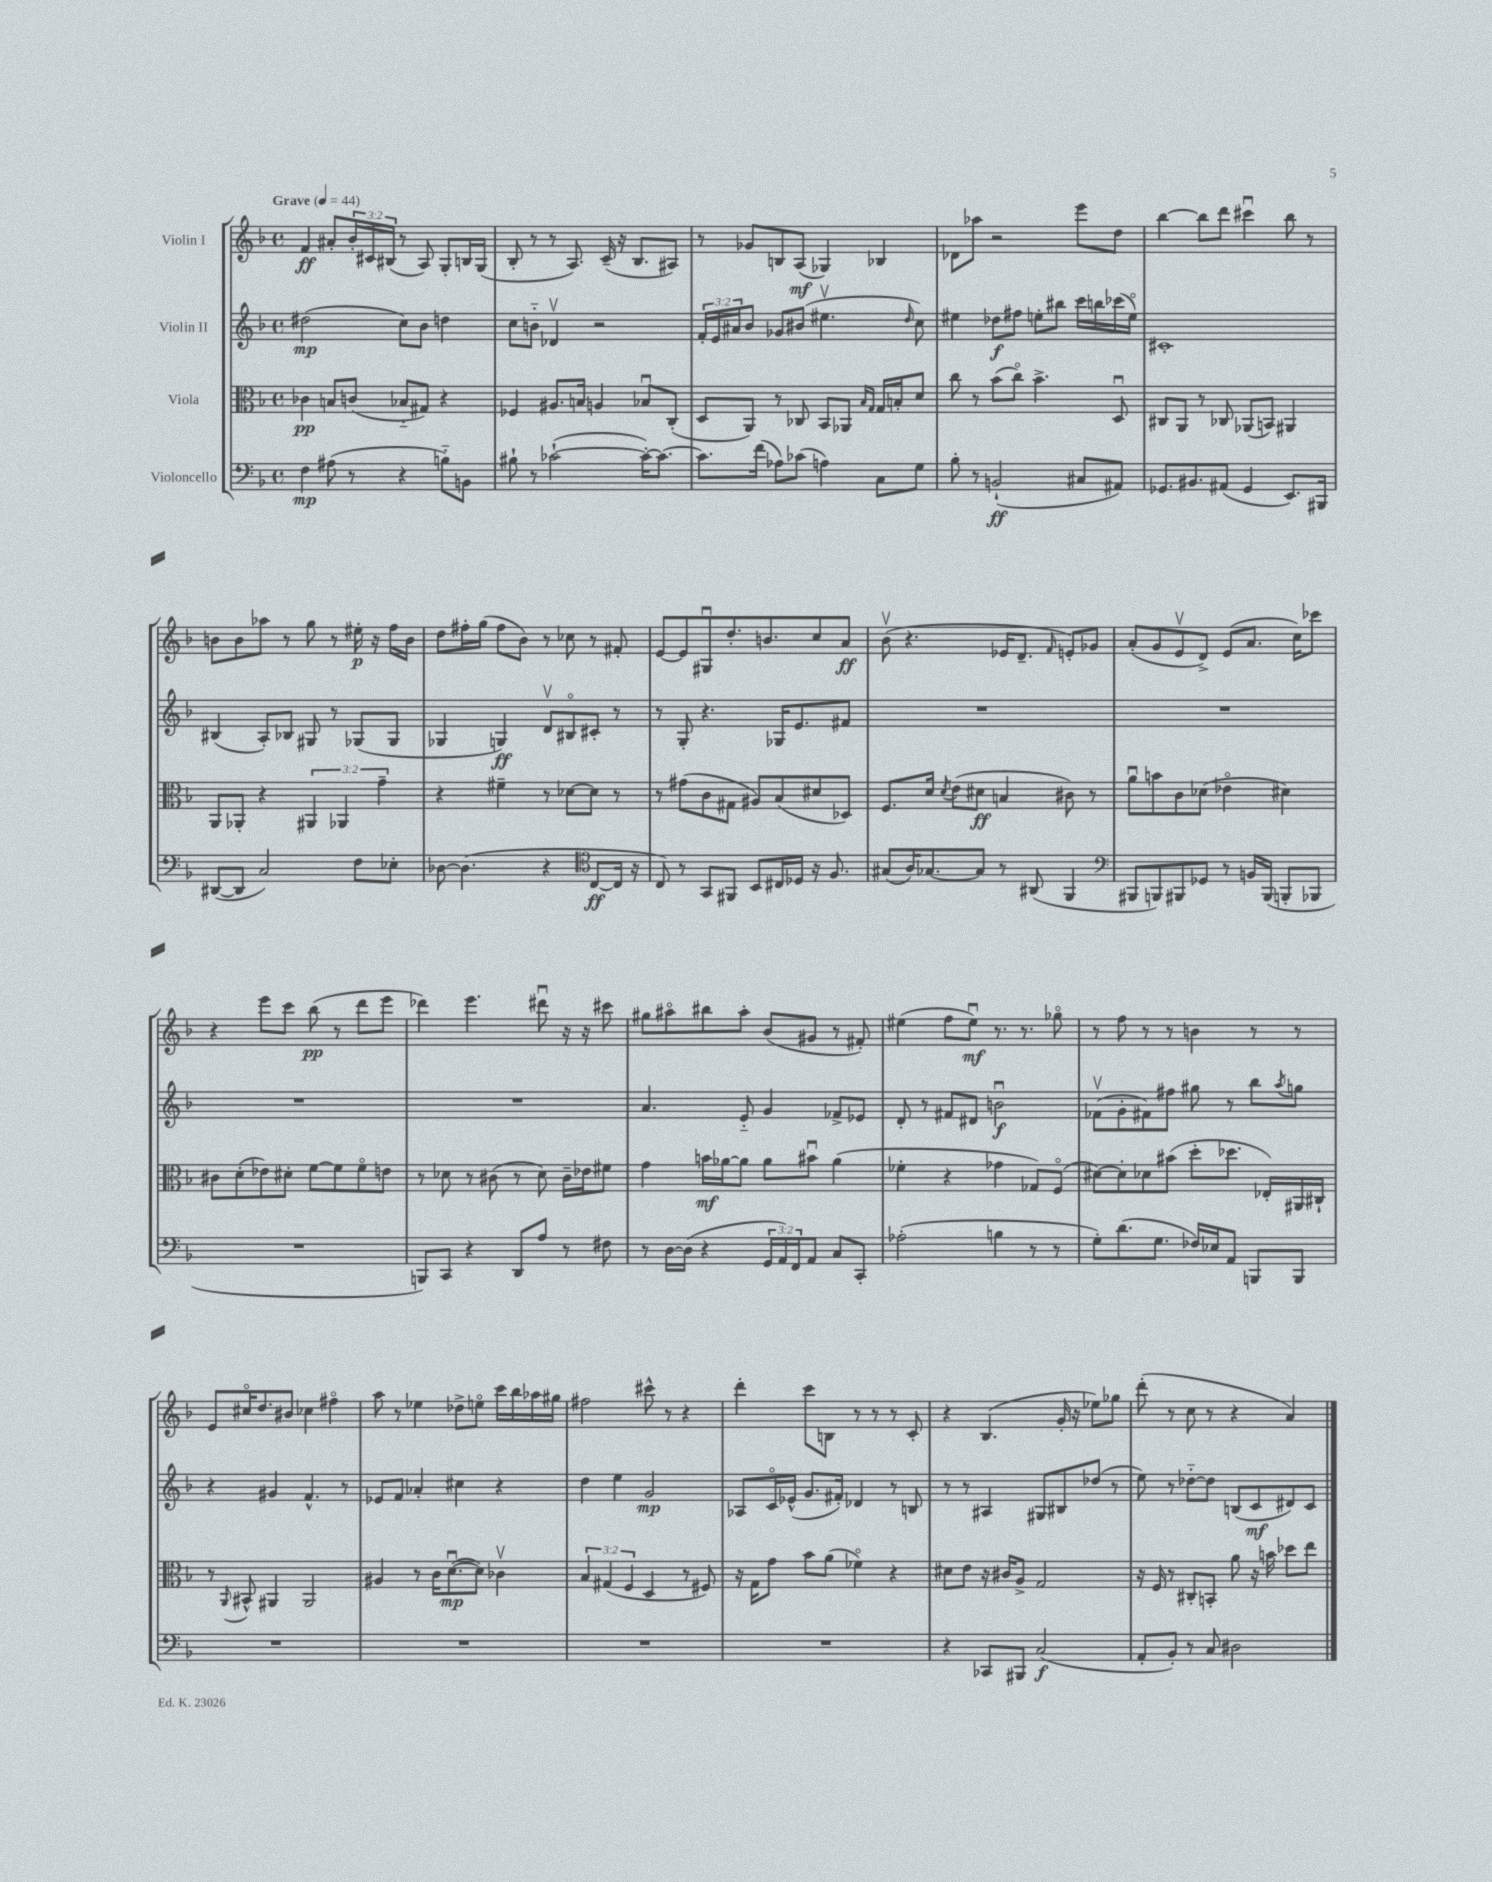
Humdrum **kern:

**kern	**kern	**kern	**kern
*staff4	*staff3	*staff2	*staff1
*clefF4	*clefC3	*clefG2	*clefG2
*k[b-]	*k[b-]	*k[b-]	*k[b-]
*M4/4	*M4/4	*M4/4	*M4/4
*met(c)	*met(c)	*met(c)	*met(c)
*MM44	*MM44	*MM44	*MM44
4F	4c-	(2dd#	4f
(8A#	8B	.	8a#'
8r	(8c	.	24b-'
.	.	.	24c#
.	.	.	(24B#
4r	8B-'~	8cc)	8r
.	8G#)	8b-	8A)
8B'~)	4r	4dd	8G'
8BB	.	.	16B
.	.	.	(16G
=	=	=	=
8B#`	4F-	8cc	8B-'
8r	.	8b'~	8r
([2c-`	8.A#	4d-v	8r
.	.	.	8.A)
.	16B	.	.
.	4A	2r	.
.	.	.	(16c~
.	.	.	16r
.	.	.	8.B-
16c-'_)	8B-u	.	.
8.c-_	.	.	.
.	(8C'	.	8A#)
=	=	=	=
8.c-]	8D	24f'	8r
.	.	24e	.
.	.	24a#	.
.	8AA)	8b-	8g-
(16f	.	.	.
8A-)	8r	8g-	8B
(8c-	8C-	(8b#	(8A
4A)	8BB-	4.ee#v	4G-)
.	8AA-	.	.
.	16qqB-	.	.
.	16qqG	.	.
8C	16G	.	4B-
.	16B'	.	.
.	.	16qqdd	.
8G	8d	8cc)	.
=	=	=	=
8B-'	8cc	4ee#	8d-
8r	8r	.	8aa-
(2BB`	(8b-	8dd-	2r
.	8cco)	8ff#	.
.	4.b-^	8ee'	.
.	.	8bb#	.
8C#	.	16ccc	8eee
.	.	16bb	.
8AA#)	8Du	(16ccc-	8dd
.	.	16eeo)	.
=	=	=	=
8.GG-	8C#	1c#'	[4bb-
.	8AA	.	.
8.BB#	.	.	.
.	8r	.	8bb-]
(8AA#	8C-	.	8ddd
4GG-	(8AA-	.	4ccc#u
.	8BB)	.	.
8.EE)	4AA#	.	8bb-
.	.	.	8r
16BBB#	.	.	.
=	=	=	=
([8DD#	8AA	(4B#	8b
8DD#]	8AA-'	.	8b
2C)	4r	8A')	8aa-
.	.	8B-	8r
.	6AA#	8G#	8gg
.	.	8r	8r
.	6AA-	.	.
8F	.	(8G-	16ee#'
.	.	.	16r
.	6g~	.	.
8E-'	.	8G-	16ff
.	.	.	16b
=	=	=	=
[8D-	4r	4G-	8dd
(4.D-]	.	.	16ff#'
.	.	.	(16gg
.	4f#~	4G)	8ff#
.	.	.	8b-)
4r	8r	8dv	8r
.	[8d-	8B#o	8cc-
*clefC4	*	*	*
[8C	8d-]	8c#'	8r
16C]	8r	8r	8f#'
16r	.	.	.
=	=	=	=
8C)	8r	8r	[8e
8r	(8g#	8G'	8e]
8GG	8c	4.r	8G#u
8FF#	8G#	.	8.dd'
8BB-	8A#)	.	.
.	.	.	8.b
16C#	(8B-	16G-	.
16D-	.	8.e	.
16r	8d#	.	8cc
8.F	.	.	.
.	8D-)	8f#	8a
=	=	=	=
(8G#	8.F	1r	(8b-v
16A)	.	.	4.r
[8.G-	16d	.	.
.	8qd	.	.
.	(8e	.	.
8G-]	8d#	.	.
8r	4B	.	16e-
.	.	.	8.d~
(8AA#	.	.	.
.	.	.	16qqf
4FF	8c#)	.	8e')
.	8r	.	8g-
=	=	=	=
*clefF4	*	*	*
8BBB#	8au	1r	(8a'
8BBB)	8b	.	8g
8BBB#	8c	.	8ev
8GG-	(8d-	.	8d^)
8r	4e-o	.	(8e
16BB	.	.	8.a
(16BBB#	.	.	.
8BBB'	4d#)	.	.
.	.	.	16cc)
8BBB-	.	.	8ccc-
=	=	=	=
1r	8c#	1r	4r
.	(8d'	.	.
.	8e-)	.	8eee
.	8d#'	.	8ccc
.	[8f	.	(8bb-
.	8f]	.	8r
.	8fo	.	8ddd
.	8e	.	8eee
=	=	=	=
8BBB)	8r	1r	4ddd-)
8CC	8d-	.	.
4r	8r	.	4.eee
.	(8c#	.	.
8DD	8r	.	.
8A	8d-)	.	8ddd#u
8r	16c#~	.	16r
.	16e-	.	16r
8F#	8f#	.	8ccc#
=	=	=	=
8r	4g	4.a	8gg#
[16D	.	.	8aa#o
(16D]	.	.	.
4r	16b	.	8bb#
.	[16a-	.	.
.	8a-]	8e'~	8aa#'
24GG	8a-	4g	(8b-
24AA)	.	.	.
24FF	.	.	.
8AA	8b#u	.	8g#
8C	(4a-	8f-^	8r
8CC'	.	8e-	8f#')
=	=	=	=
(2A-'	4f-'	8d'	(4ee#
.	.	8r	.
.	4r	8f#	8ff
.	.	8d#	8ee#u)
4B	4g-	2bu	8.r
.	.	.	8.r
8r	8G-)	.	.
8r	(8Fo	.	8gg-o
=	=	=	=
8G')	[8d#)	(8f-v	8r
(8.d	8d#']	8g'	8ff
.	8d-	8f#)	8r
8.G	.	.	.
.	(8b#	8ff#	8r
16F-)	8dd'	8gg#	4b
16E-	.	.	.
8AA	8.dd-	8r	.
8BBB	.	8bb-	8r
.	16E-')	.	.
.	.	8qaa	.
8BBB	16AA#	8gg	8r
.	16C#`	.	.
=	=	=	=
1r	8r	4r	8e
.	8qqAA	.	.
.	8BB#^^	.	16cc#o
.	.	.	8.dd
.	4AA#	4g#	.
.	.	.	8b#
.	2AA#	4.f^^	4cc-
.	.	.	4ff#o
.	.	8r	.
=	=	=	=
1r	4A#	8e-	8aa
.	.	8f	8r
.	8r	4a-'	4ee-
.	16c	.	.
.	([8.du	.	.
.	.	4cc#	8dd-^
.	8d])	.	8eeo
.	4c-v	4r	16ccc
.	.	.	16bb-
.	.	.	16aa-
.	.	.	16gg#
=	=	=	=
1r	6B-	4dd	2ff#
.	(6G#	.	.
.	.	4ee	.
.	6F	.	.
.	4D	2g	8ccc#^^
.	.	.	8r
.	8r	.	4r
.	8F#)	.	.
=	=	=	=
1r	16r	8A-	4ddd'
.	16G	.	.
.	8g	16co	.
.	.	(16e-^^	.
.	8b-	8.g	8ccc
.	(8a	.	8B
.	.	16f#')	.
.	4f-o)	4d-	8r
.	.	.	8r
.	4r	8r	8r
.	.	8B	8c'
=	=	=	=
4r	8d#	8r	4r
.	8e	8r	.
8CC-	16r	4A#	(4.B-
.	16c#	.	.
8BBB#	8A^	.	.
(2C	2G	8G#	.
.	.	8B#	16g'
.	.	.	16r
.	.	(8dd-	8ee-)
.	.	8r	8gg-
=	=	=	=
8AA'	16r	8ee)	(8ddd'
.	16F	.	.
8BB-')	8r	8r	8r
8r	8C#'	[8dd-'~	8cc
8C	8BB'	8dd-]	8r
2D#	8a	(8B	4r
.	16r	8c	.
.	16b	.	.
.	8dd-	8d#)	4a)
.	8ee	8c	.
==	==	==	==
*-	*-	*-	*-
